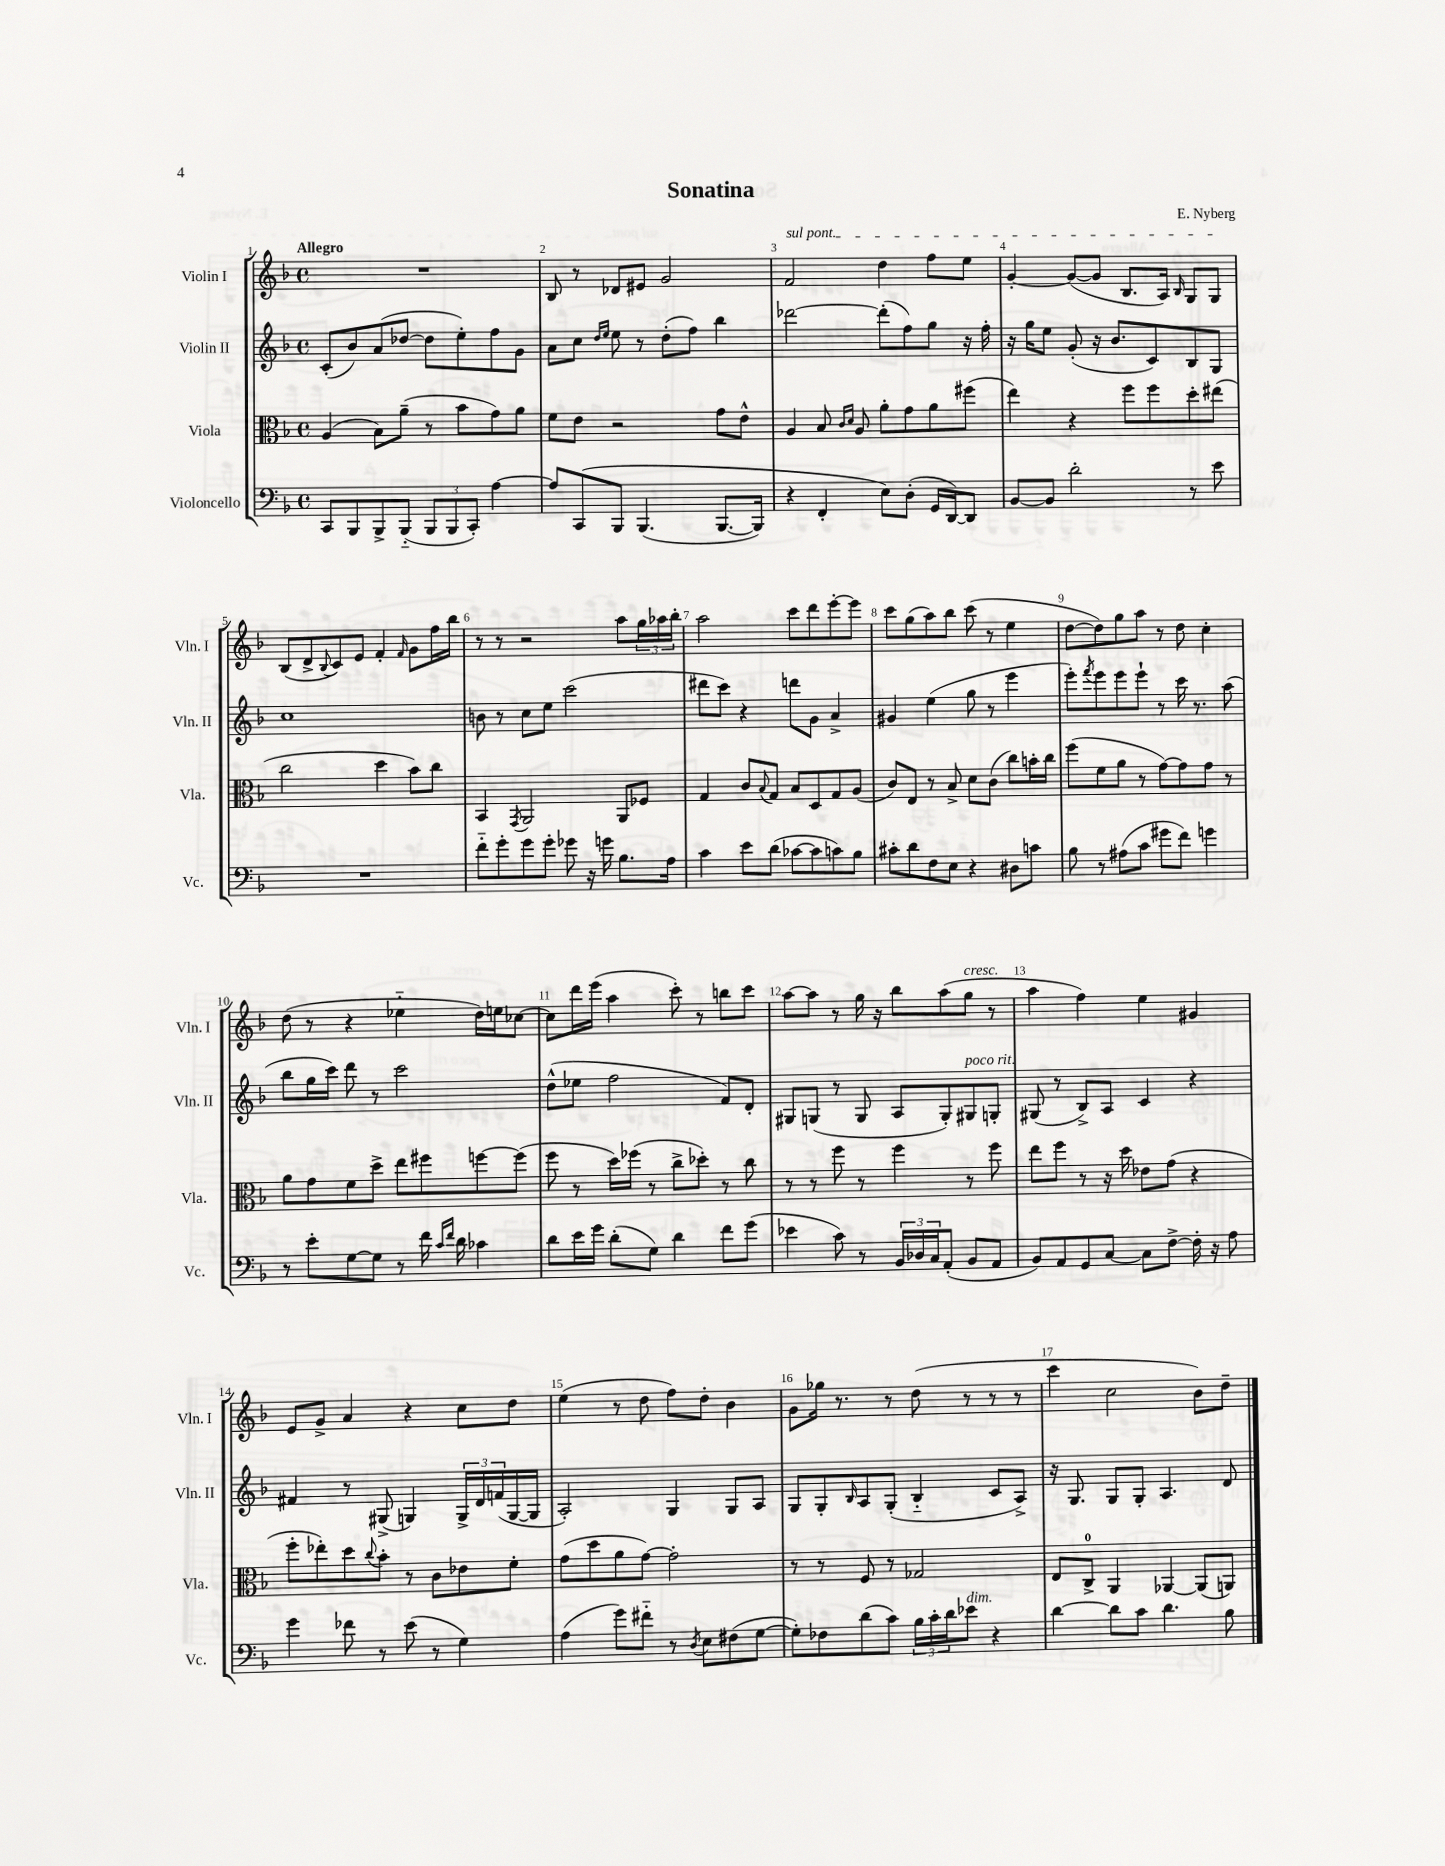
\header { title = "Sonatina" composer = "E. Nyberg" }
<<
\new StaffGroup <<
\new Staff = "s0" \with { instrumentName = "Violin I" shortInstrumentName = "Vln. I" } {
    \clef treble \key f \major \defaultTimeSignature \time 4/4 \tempo "Allegro"
    R1 |
    bes8 r8 des'8 eis'8 g'2 |
    \once \override TextSpanner.bound-details.left.text = \markup { \italic "sul pont." } f'2\startTextSpan d''4 f''8 e''8 |
    g'4~-. g'8~( g'8 bes8. a16) \grace { bes16 } g8 g8\stopTextSpan |
    bes8( d'8-> \appoggiatura { bes8 } c'8) e'8 f'4-. \grace { f'16 } g'8 f''16 bes''16 |
    r8 r8 r2 a''8 \tuplet 3/2 { g''16 aes''16 bes''16-. } |
    a''2 c'''8 d'''8 e'''8~-. e'''8 |
    c'''8 g''8( a''8) bes''8 c'''8( r8 e''4 |
    d''8~ d''8) g''8 a''8 r8 d''8 c''4-. |
    d''8( r8 r4 ees''4-_ d''16) e''16 ces''8~ |
    ces''8 d'''16 e'''16( a''4 c'''8-.) r8 b''8 c'''8 |
    a''8~ a''8 r8 g''16 r16 bes''8 a''8( g''8^\markup { \italic "cresc." } r8 |
    a''4 f''4) e''4 gis'4 |
    e'8 g'8-> a'4 r4 c''8 d''8 |
    e''4( r8 d''8 f''8) d''8-. bes'4 |
    g'8 ges''16 r8. r8 d''8( r8 r8 r8 |
    c'''4 c''2 bes'8) d''8-- \bar "|." |
}
\new Staff = "s1" \with { instrumentName = "Violin II" shortInstrumentName = "Vln. II" } {
    \clef treble \key f \major \defaultTimeSignature \time 4/4
    c'8-.( bes'8) a'8( des''8~ des''8 e''8-.) f''8 g'8 |
    a'8 c''8 \grace { d''16 e''16 } e''8 r8 d''8-.( f''8) bes''4 |
    des'''2~ des'''8-.( f''8) g''8 r16 f''16-. |
    r16 g''16 e''8 g'8-.( r16 bes'8. c'8) bes8 g8 |
    c''1 |
    b'8 r8 c''8 e''8 c'''2( |
    dis'''8 c'''8) r4 d'''8 g'8 a'4-> |
    gis'4 e''4( g''8 r8 e'''4 |
    e'''8-.) \acciaccatura { f'''8 } e'''8 e'''8 e'''8-! r8 c'''16 r8. a''8( |
    bes''8 g''16 c'''16) d'''8 r8 c'''2 |
    d''8-^( ees''8 f''2 f'8) d'8-. |
    gis8 g8( r8 g8 a8 g8-.) gis8^\markup { \italic "poco rit." } g8-. |
    gis8( r8 bes8->) a8 c'4 r4 |
    fis'4 r8 gis8->( g4) \tuplet 3/2 { g16-> d'16 f'16( } g16~ g16 |
    a2-.) g4 g8 a8 |
    g8 g8-. \grace { bes16 } a8 g8-.( bes4-_ c'8 a8->) |
    r16 g8. g8 g8-. a4. d'8 \bar "|." |
}
\new Staff = "s2" \with { instrumentName = "Viola" shortInstrumentName = "Vla." } {
    \clef alto \key f \major \defaultTimeSignature \time 4/4
    a4( bes8) a'8--( r8 bes'8 g'8) a'8 |
    f'8 e'8 r2 g'8 e'8-^ |
    a4 bes8 \grace { c'16 d'16 } a8 a'8-. g'8 a'8 fis''8( |
    e''4) r4 f''8 f''8 d''8-. eis''8( |
    c''2 d''4 bes'8) c''8 |
    bes,4 \acciaccatura { g,8 } a,2 a,8 fes8 |
    g4 c'8 \appoggiatura { bes8 } g8 bes8 d8 g8 a8( |
    c'8) e8 r8 bes8-> d'8 c'8( c''8) b'16-. c''16 |
    f''8( f'8 a'8 r8 g'8~) g'8 g'8 r8 |
    a'8 g'8 f'8 d''8-> e''8 fis''8 f''8~ f''8( |
    f''8 r8 d''16) fes''16( r8 c''8-> des''8-.) r8 c''8 |
    r8 r8 f''8 r8 f''4 r8 f''8 |
    e''8 f''8 r8 r16 d''16 ees'8 g'8( r4 |
    f''8-. ees''8-.) d''8 \appoggiatura { c''8 } bes'8-. r8 c'8 ees'8 f'8-. |
    g'8( d''8 a'8 g'8~) g'2-. |
    r8 r8 f8 r8 ges2 |
    e8 c8-0-> a,4 aes,4~ aes,8( a,8) \bar "|." |
}
\new Staff = "s3" \with { instrumentName = "Violoncello" shortInstrumentName = "Vc." } {
    \clef bass \key f \major \defaultTimeSignature \time 4/4
    c,8 bes,,8 bes,,8-> bes,,8-_( \tuplet 3/2 { bes,,8 bes,,8 c,8-.) } a4~ |
    a8 c,8\( bes,,8 bes,,4.( bes,,8.~ bes,,16) |
    r4 f,4-. e8\) d8-.( g,16 d,16~) d,8 |
    bes,8~ bes,8 d'2-. r8 e'8 |
    R1 |
    f'8-_ g'8-. g'8 g'8-. ges'8 r16 g'16 bes8. a16 |
    c'4 e'8 d'8( ces'8~ ces'8 c'8) bes8 |
    cis'8-. d'8 f8 e8 r4 dis8 c'8 |
    bes8 r8 ais8( c'8 gis'8 f'8) g'4 |
    r8 e'8-. g8~ g8 r8 f'16 \grace { c'16 f'16 } d'16 ces'4 |
    d'8 e'16 g'16 d'8-.( g8) d'4 f'8 g'8( |
    ees'4 c'8) r8 \tuplet 3/2 { bes,16 des16 c16 } a,8-.( bes,8 a,8 |
    bes,8) a,8 g,8 c8~ c8 f8~-> f16-. r16 a8 |
    g'4 fes'8 r8 e'8( r8 g4) |
    a4( g'8) fis'8-_ r8 \acciaccatura { d8 } e8 fis8( g8~ |
    g8-.) fes8 d'8( c'8) \tuplet 3/2 { bes16 c'16-. d'16 } ees'8^\markup { \italic "dim." } r4 |
    d'4~ d'8 c'8 d'4. bes8 \bar "|." |
}
>>
>>
\layout { \context { \Score \override BarNumber.break-visibility = ##(#f #t #t) barNumberVisibility = #all-bar-numbers-visible } }
